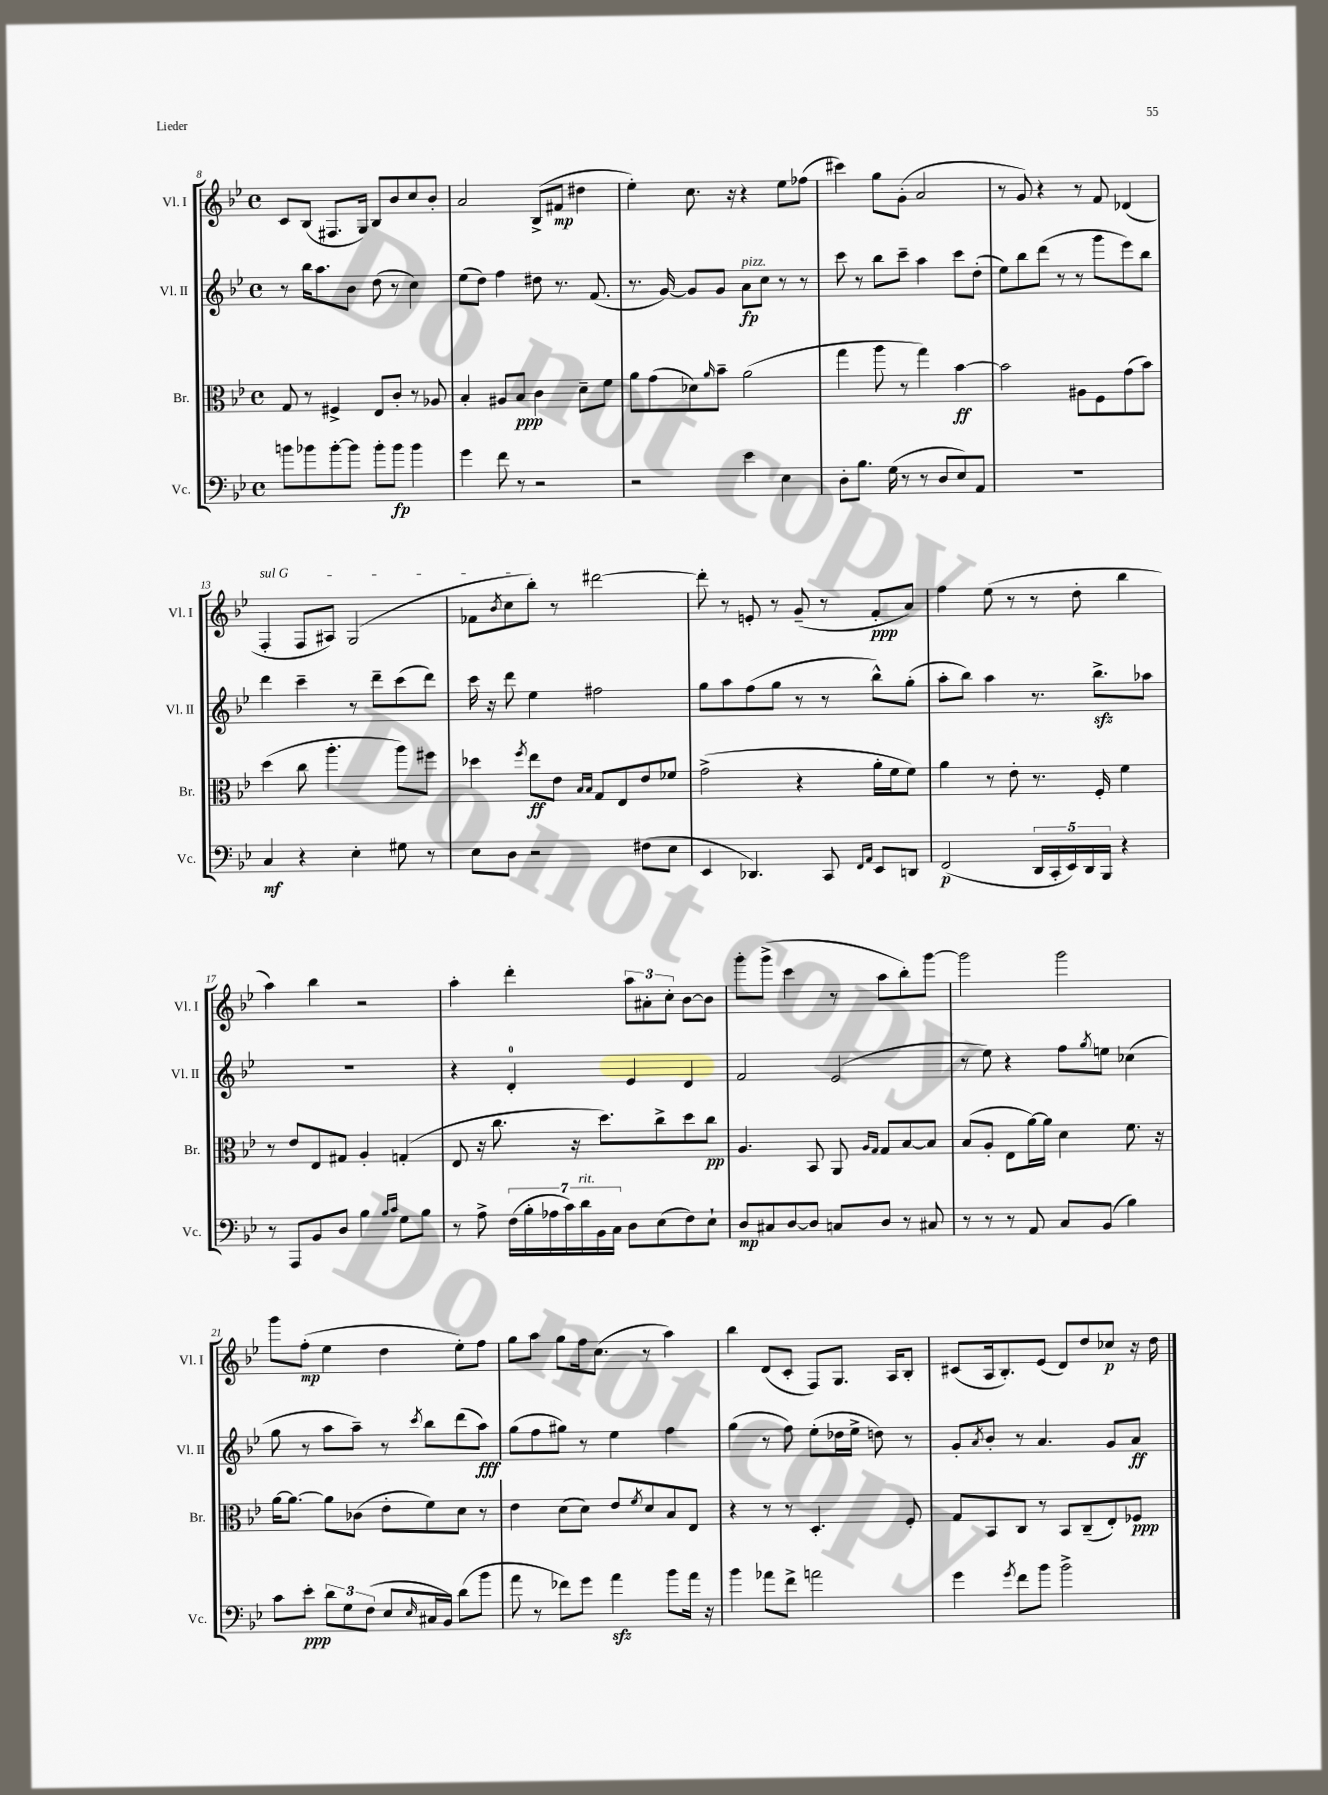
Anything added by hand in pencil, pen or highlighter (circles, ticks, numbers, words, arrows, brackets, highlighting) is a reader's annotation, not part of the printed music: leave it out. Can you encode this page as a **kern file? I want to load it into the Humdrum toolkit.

**kern	**dynam	**kern	**dynam	**kern	**dynam	**kern	**dynam
*part4	*part4	*part3	*part3	*part2	*part2	*part1	*part1
*staff4	*staff4	*staff3	*staff3	*staff2	*staff2	*staff1	*staff1
*I"Vc.	*	*I"Br.	*	*I"Vl. II	*	*I"Vl. I	*
*I'Vc.	*	*I'Br.	*	*I'Vl. II	*	*I'Vl. I	*
*clefF4	*	*clefC3	*	*clefG2	*	*clefG2	*
*k[b-e-]	*	*k[b-e-]	*	*k[b-e-]	*	*k[b-e-]	*
*M4/4	*	*M4/4	*	*M4/4	*	*M4/4	*
*met(c)	*	*met(c)	*	*met(c)	*	*met(c)	*
=8	=8	=8	=8	=8	=8	=8	=8
8bn\L	.	8G/	.	8r	.	8c/L	.
8b-X\	.	8r	.	16bb-\KL	.	(8B-/J	.
.	.	.	.	8.aa\	.	.	.
[8b-'\	.	4F#X^/	.	.	.	8.F#X/L	.
8b-\J]	.	.	.	8b-\J	.	.	.
.	.	.	.	.	.	16G/Jk)	.
8b-'\L	.	8E-/L	.	(8dd\	.	8B-/L	.
8b-\J	fp	8c'/J	.	8r	.	8b-/	.
4b-\	.	8r	.	4cc\)	.	8cc/	.
.	.	8A-X/	.	.	.	8b-'/J	.
=9	=9	=9	=9	=9	=9	=9	=9
4g\	.	4B-'/	.	(8ee-\L	.	2a/	.
.	.	.	.	8dd\J)	.	.	.
8f\	.	8A#X/L	.	4ff\	.	.	.
8r	.	8B-/J	ppp	.	.	.	.
2r	.	4c\	.	8dd#X\	.	(8B-^/L	.
.	.	.	.	8.r	.	8f#X/J	mp
.	.	8d~\L	.	.	.	4dd#X\	.
.	.	.	.	(8.f/	.	.	.
.	.	8f\J	.	.	.	.	.
=10	=10	=10	=10	=10	=10	=10	=10
2r	.	8a\L	.	8.r	.	4ee-'\)	.
.	.	(8g\	.	.	.	.	.
.	.	.	.	[16g/)	.	.	.
.	.	8d-X\)	.	8g/L]	.	8.cc\	.
.	.	16qqa/	.	.	.	.	.
.	.	8b-~\J	.	8g/J	.	.	.
.	.	.	.	.	.	16r	.
!	!	!	!	!LO:TX:a:i:t=pizz.	!	!	!
4e-\	.	(2a\	.	8a\L	fp	4r	.
.	.	.	.	8cc\J	.	.	.
4E-\	.	.	.	8r	.	8ee-\L	.
.	.	.	.	8r	.	(8ff-X\J	.
=11	=11	=11	=11	=11	=11	=11	=11
8D'\L	.	4gg\	.	8ccc\	.	4ccc#X\)	.
8.B-\J	.	.	.	8r	.	.	.
.	.	8aa\	.	8bb-\L	.	8gg\L	.
(16G\	.	.	.	.	.	.	.
8r	.	8r	.	8ccc~\J	.	(8g'\J	.
8r	.	4gg\)	.	4aa\	.	2a/	.
8D/L	.	.	.	.	.	.	.
8E-/)	.	[4b-\	ff	8ccc\L	.	.	.
8AA/J	.	.	.	(8dd'\J	.	.	.
=12	=12	=12	=12	=12	=12	=12	=12
1r	.	2b-\]	.	8ee-\L)	.	8r	.
.	.	.	.	8bb-\	.	8g/)	.
.	.	.	.	(8ddd\J	.	4r	.
.	.	.	.	8r	.	.	.
.	.	8A#X\L	.	8r	.	8r	.
.	.	8F\	.	8ggg\L	.	8f/	.
.	.	(8g\	.	8eee-\)	.	(4d-X/	.
.	.	8b-\J)	.	8bb-\J	.	.	.
!!LO:LB:g=z
=13	=13	=13	=13	=13	=13	=13	=13
!	!	!	!	!	!	!LO:TX:a:i:t=sul G	!
4C/	mf	(4dd\	.	4ddd\	.	4F'/	.
4r	.	8cc\	.	4ccc~\	.	8F/L	.
.	.	4.aa'\	.	.	.	8A#X/J)	.
4E-'\	.	.	.	8r	.	(2G/	.
.	.	.	.	8ddd~\L	.	.	.
8G#X\	.	8aa\L)	.	(8ccc\	.	.	.
8r	.	8ff#X\J	.	8ddd\J)	.	.	.
=14	=14	=14	=14	=14	=14	=14	=14
8E-\L	.	4dd-X\	.	16ccc\	.	8f-X\L	.
.	.	.	.	16r	.	.	.
.	.	.	.	.	.	8qb-/	.
8D\J	.	.	.	8ddd\	.	8cc\	.
.	.	8qff/	.	.	.	.	.
2r	.	8ee-\L	ff	4ee-\	.	8bb-'\J)	.
.	.	8e-\J	.	.	.	8r	.
.	.	16qqB-/LL	.	.	.	.	.
.	.	16qqB-/JJ	.	.	.	.	.
.	.	8G/L	.	2ff#X\	.	[2ddd#X\	.
.	.	8E-/	.	.	.	.	.
(8F#X\L	.	8e-/	.	.	.	.	.
8E-\J	.	8f-X/J	.	.	.	.	.
=15	=15	=15	=15	=15	=15	=15	=15
4EE-/	.	(2g^\	.	8gg\L	.	8ddd#'\]	.
.	.	.	.	8aa\	.	8r	.
4.DD-X/)	.	.	.	(8ff\	.	8en'/	.
.	.	.	.	8gg\J	.	8r	.
.	.	4r	.	8r	.	(8g~/	.
8CC/	.	.	.	8r	.	8r	.
16qqFF/LL	.	.	.	.	.	.	.
16qqAA/JJ	.	.	.	.	.	.	.
8EE-/L	.	16a'\LL	.	8bb-^^\L)	.	8f'/L	ppp
.	.	16f\J	.	.	.	.	.
8DDn/J	.	8f\J)	.	(8gg'\J	.	8a/J)	.
=16	=16	=16	=16	=16	=16	=16	=16
(2FF/	p	4a\	.	8aa'\L	.	4ff\	.
.	.	.	.	8bb-\J)	.	.	.
.	.	8r	.	4aa\	.	(8ee-\	.
.	.	8e-'\	.	.	.	8r	.
20DD/LL	.	8.r	.	8.r	.	8r	.
20CC'/	.	.	.	.	.	.	.
20EE-/)	.	.	.	.	.	.	.
.	.	.	.	.	.	8dd'\	.
20DD/	.	.	.	.	.	.	.
.	.	16F'/	.	8.bb-zz^\L	.	.	.
20BBB-/JJ	.	.	.	.	.	.	.
4r	.	4f\	.	.	.	4bb-\	.
.	.	.	.	8aa-X\J	.	.	.
!!LO:LB:g=z
=17	=17	=17	=17	=17	=17	=17	=17
8r	.	8r	.	1r	.	4aa\)	.
8AAA/L	.	8e-/L	.	.	.	.	.
8BB-/	.	8E-/	.	.	.	4bb-\	.
8D/J	.	8G#X/J	.	.	.	.	.
4B-\	.	4A'/	.	.	.	2r	.
16qqB-/LL	.	.	.	.	.	.	.
16qqc/JJ	.	.	.	.	.	.	.
8G\L	.	(4Gn'/	.	.	.	.	.
8B-\J	.	.	.	.	.	.	.
=18	=18	=18	=18	=18	=18	=18	=18
8r	.	8E-/	.	4r	.	4aa'\	.
8A^\	.	16r	.	.	.	.	.
.	.	8.cc\	.	.	.	.	.
(28F\LL	.	.	.	4d'/	.	4ddd'\	.
28B-'\	.	.	.	.	.	.	.
28A-X\	.	.	.	.	.	.	.
28c\)	.	.	.	.	.	.	.
.	.	16r	.	.	.	.	.
!LO:TX:a:i:t=rit.	!	!	!	!	!	!	!
28d\	.	.	.	.	.	.	.
28BB-\	.	.	.	.	.	.	.
.	.	8.dd\L)	.	.	.	.	.
28C\JJ	.	.	.	.	.	.	.
8D\L	.	.	.	4e-/	.	12aa\L	.
.	.	.	.	.	.	12a#X'\	.
(8E-\	.	8cc^\	.	.	.	.	.
.	.	.	.	.	.	12cc'\J	.
8F\)	.	8dd\	.	4d/	.	[8b-\L	.
8E-`\J	.	8cc\J	pp	.	.	8b-\J]	.
=19	=19	=19	=19	=19	=19	=19	=19
8D/L	mp	4.A/	.	2f/	.	8ggg'\L	.
8C#X/	.	.	.	.	.	(8ggg^\J	.
[8D/	.	.	.	.	.	4ccc\	.
8D/J]	.	8BB-/	.	.	.	.	.
8Cn/L	.	8AA/	.	(2e-/	.	8r	.
.	.	16qqA/LL	.	.	.	.	.
.	.	16qqG/JJ	.	.	.	.	.
8D/J	.	8G/L	.	.	.	8aa\L	.
8r	.	[8B-/	.	.	.	8bb-'\)	.
8C#X/	.	8B-/J]	.	.	.	[8ggg\J	.
=20	=20	=20	=20	=20	=20	=20	=20
8r	.	(8B-/L	.	8r	.	2ggg\]	.
8r	.	8A'/J	.	8ee-\)	.	.	.
8r	.	8E-\L	.	4r	.	.	.
8AA/	.	[16a\L)	.	.	.	.	.
.	.	16a\JJ]	.	.	.	.	.
8C/L	.	4d\	.	8ff\L	.	2ggg\	.
.	.	.	.	8qgg/	.	.	.
(8BB-/J	.	.	.	8een\J	.	.	.
4B-\)	.	8.f\	.	(4cc-X\	.	.	.
.	.	16r	.	.	.	.	.
!!LO:LB:g=z
=21	=21	=21	=21	=21	=21	=21	=21
8c\L	.	[16a\KL	.	8gg\	.	8ggg\L	.
.	.	8.a\J_	.	.	.	.	.
8e-'\J	ppp	.	.	8r	.	(8ff'\J	mp
12d\L	.	8a\L]	.	8aa\L	.	4ee-\	.
12G\	.	.	.	.	.	.	.
.	.	(8c-X\J	.	8aa~\J)	.	.	.
(12F\J	.	.	.	.	.	.	.
8E-/L	.	8e-'\L	.	8r	.	4dd\	.
16qqE-/	.	.	.	8qccc/	.	.	.
16C#X/L	.	8f\)	.	8bb-\L	.	.	.
16BB-/JJ)	.	.	.	.	.	.	.
(8d\L	.	8d\J	.	(8ddd\	.	8ee-'\L)	.
8b-\J	.	8r	.	8aa\J)	fff	8ff\J	.
=22	=22	=22	=22	=22	=22	=22	=22
8a\	.	4e-\	.	(8gg\L	.	8gg\L	.
8r	.	.	.	8ff\	.	8aa\J	.
8f-X\L)	.	(8d\L	.	8gg#X\J)	.	8gg\L	.
8g\J	.	8d\J)	.	8r	.	16ff\k	.
.	.	.	.	.	.	(8.cc\J	.
4azz\	.	8e-/L	.	4ee-\	.	.	.
.	.	8qf/	.	.	.	.	.
.	.	8d/	.	.	.	8r	.
8b-\L	.	8B-/	.	4ff\	.	4aa\)	.
16a\Jk	.	8E-/J	.	.	.	.	.
16r	.	.	.	.	.	.	.
=23	=23	=23	=23	=23	=23	=23	=23
4b-\	.	4r	.	(4gg\	.	4bb-\	.
8a-X\L	.	8r	.	8r	.	(8d/L	.
8f^\J	.	8r	.	8ff\)	.	8c'/J	.
2an\	.	4.D'/	.	(8ee-'\L	.	8F/L)	.
.	.	.	.	16dd-X\L	.	8.G/J	.
.	.	.	.	16ee-^\JJ	.	.	.
.	.	.	.	8ddn\)	.	.	.
.	.	.	.	.	.	16A/KL	.
.	.	8F'/	.	8r	.	8B-'/J	.
=24	=24	=24	=24	=24	=24	=24	=24
4g\	.	8G/L	.	8g'/L	.	(8c#X/L	.
.	.	.	.	8qa/	.	.	.
.	.	8BB-/	.	8b-'/J	.	16A/k	.
.	.	.	.	.	.	8.B-'/)	.
8qg/	.	.	.	.	.	.	.
8f\L	.	8C/J	.	8r	.	.	.
8b-\J	.	8r	.	4.a/	.	(8e-/J	.
2b-^\	.	8BB-/L	.	.	.	8d/L)	.
.	.	(8C~/	.	.	.	8dd/	.
.	.	8E-'/)	.	8g/L	.	8cc-X/J	p
.	.	8F-X/J	ppp	8a/J	ff	16r	.
.	.	.	.	.	.	16dd\	.
==	==	==	==	==	==	==	==
*-	*-	*-	*-	*-	*-	*-	*-
